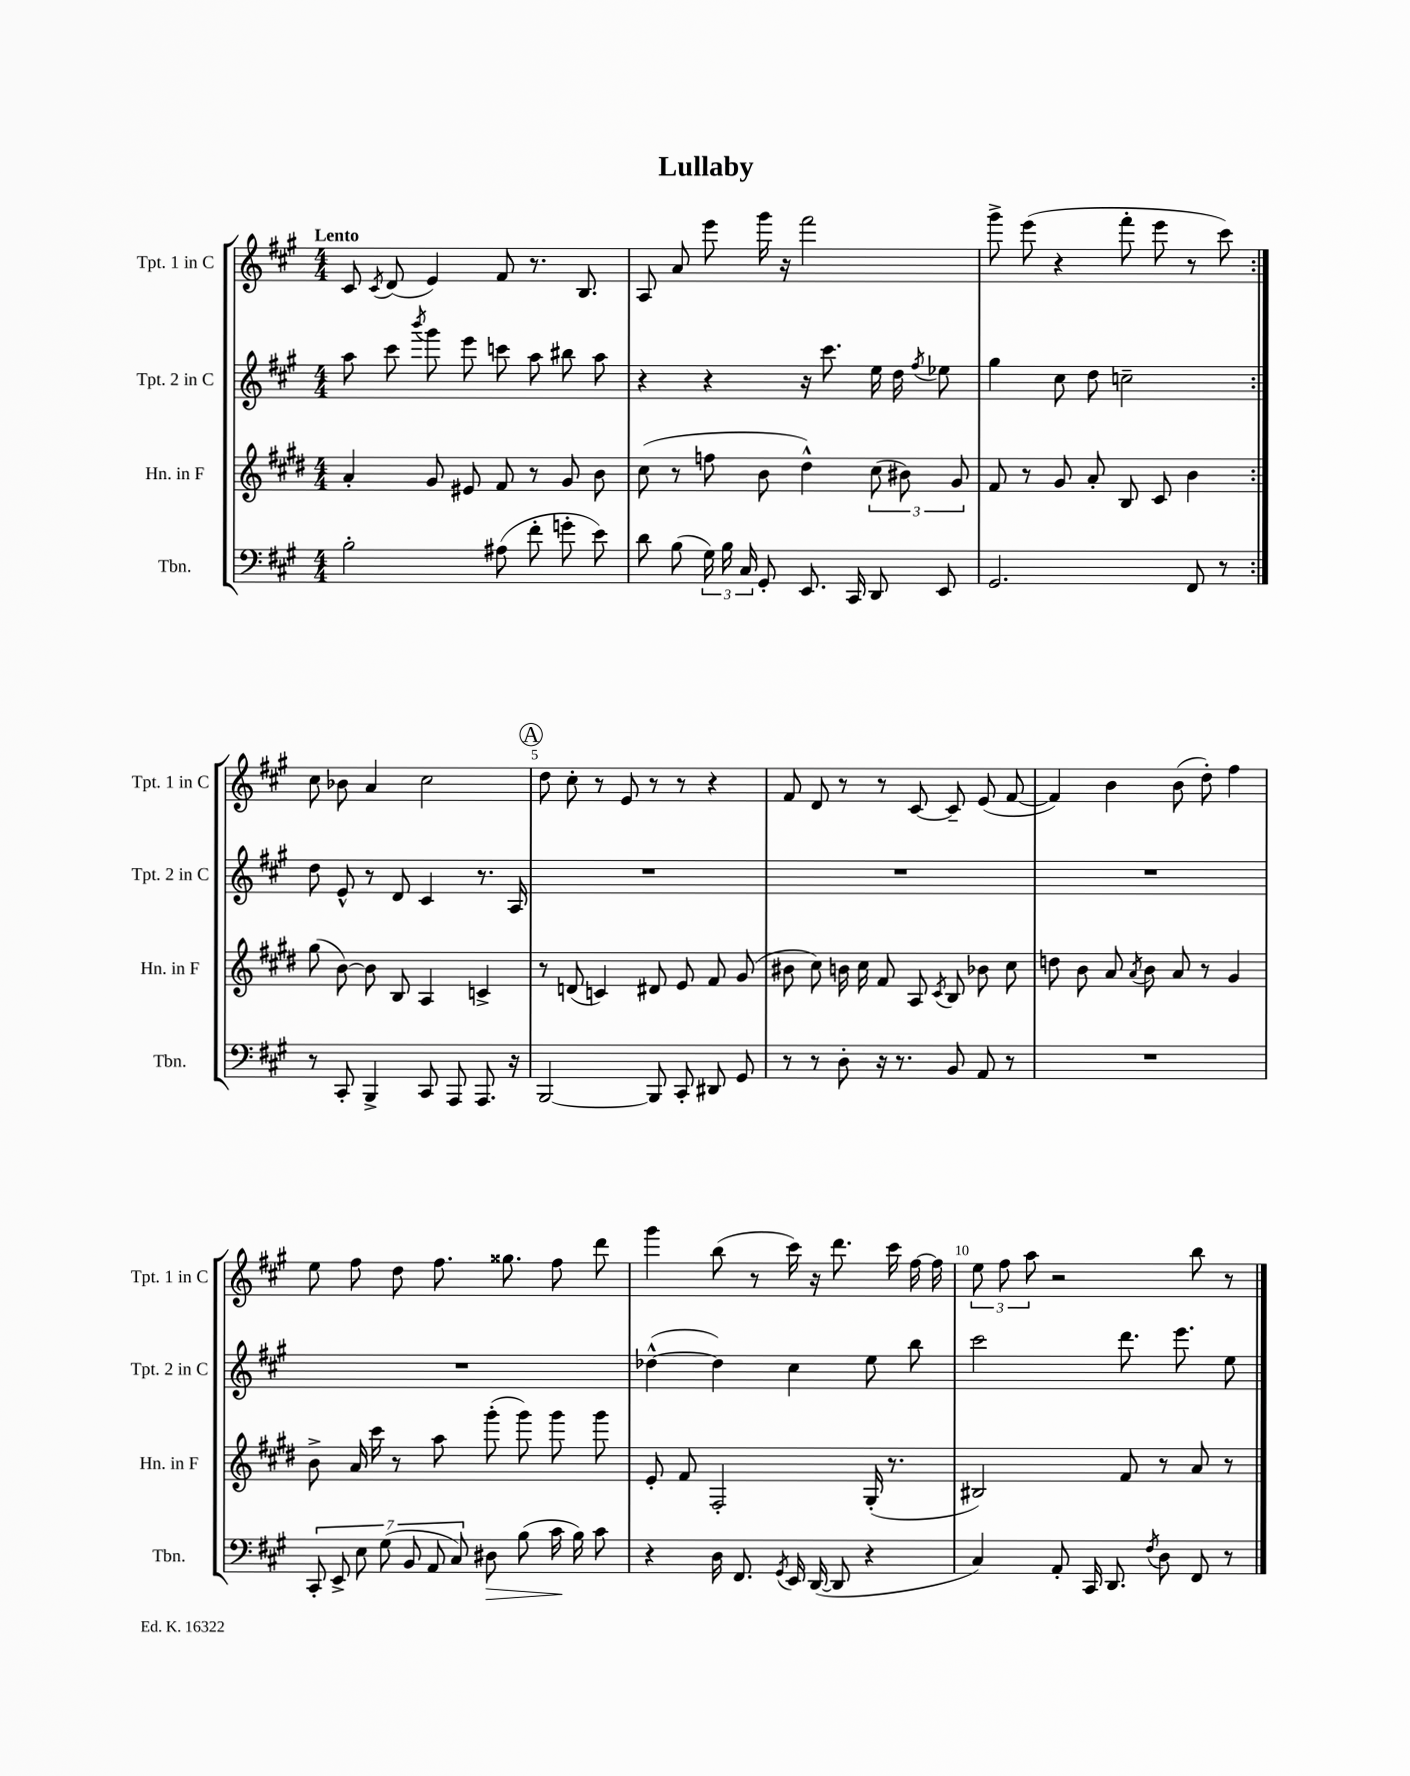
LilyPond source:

\header { title = "Lullaby" }
<<
\new StaffGroup <<
\new Staff = "s0" \with { instrumentName = "Tpt. 1 in C" shortInstrumentName = "Tpt. 1 in C" } {
    \clef treble \key a \major \numericTimeSignature \time 4/4 \tempo "Lento"
    \autoBeamOff \repeat volta 2 { cis'8 \acciaccatura { cis'8 } d'8( e'4) fis'8 r8. b8. |
    a8 a'8 e'''8 gis'''16 r16 fis'''2 |
    gis'''8-> e'''8( r4 fis'''8-. e'''8 r8 cis'''8) | }
    cis''8 bes'8 a'4 cis''2 |
    \mark \markup { \circle "A" } d''8 cis''8-. r8 e'8 r8 r8 r4 |
    fis'8 d'8 r8 r8 cis'8~ cis'8-- e'8( fis'8~ |
    fis'4) b'4 b'8( d''8-.) fis''4 |
    e''8 fis''8 d''8 fis''8. gisis''8. fis''8 d'''8 |
    gis'''4 b''8( r8 cis'''16) r16 d'''8. cis'''16 fis''16~ fis''16 |
    \tuplet 3/2 { e''8 fis''8 a''8 } r2 b''8 r8 \bar "|." |
}
\new Staff = "s1" \with { instrumentName = "Tpt. 2 in C" shortInstrumentName = "Tpt. 2 in C" } {
    \clef treble \key a \major \numericTimeSignature \time 4/4
    \autoBeamOff \repeat volta 2 { a''8 cis'''8 \acciaccatura { b'''8 } gis'''8 e'''8 c'''8 a''8 bis''8 a''8 |
    r4 r4 r16 cis'''8. e''16 d''16 \acciaccatura { fis''8 } ees''8 |
    gis''4 cis''8 d''8 c''2-- | }
    d''8 e'8-^ r8 d'8 cis'4 r8. a16 |
    \mark \markup { \circle "A" } R1 |
    R1 |
    R1 |
    R1 |
    des''4~-^( des''4) cis''4 e''8 b''8 |
    cis'''2 d'''8. e'''8. e''8 \bar "|." |
}
\new Staff = "s2" \with { instrumentName = "Hn. in F" shortInstrumentName = "Hn. in F" } {
    \clef treble \key e \major \numericTimeSignature \time 4/4
    \autoBeamOff \repeat volta 2 { a'4-. gis'8 eis'8 fis'8 r8 gis'8 b'8 |
    cis''8( r8 f''8 b'8 dis''4-^) \tuplet 3/2 { cis''8( bis'8) gis'8 } |
    fis'8 r8 gis'8 a'8-. b8 cis'8 b'4 | }
    gis''8( b'8~) b'8 b8 a4 c'4-> |
    \mark \markup { \circle "A" } r8 d'8( c'4) dis'8 e'8 fis'8 gis'8( |
    bis'8 cis''8) b'16 cis''16 fis'8 a8 \acciaccatura { cis'8 } b8 bes'8 cis''8 |
    d''8 b'8 a'8 \acciaccatura { a'8 } b'8 a'8 r8 gis'4 |
    b'8-> a'16 cis'''16 r8 a''8 gis'''8-.( gis'''8) gis'''8 gis'''8 |
    e'8-. fis'8 fis2-. gis16-.( r8. |
    bis2) fis'8 r8 a'8 r8 \bar "|." |
}
\new Staff = "s3" \with { instrumentName = "Tbn." shortInstrumentName = "Tbn." } {
    \clef bass \key a \major \numericTimeSignature \time 4/4
    \autoBeamOff \repeat volta 2 { b2-. ais8( fis'8-. g'8-. e'8) |
    d'8 b8( \tuplet 3/2 { gis16) b16 cis16 } gis,8-. e,8. cis,16 d,8 e,8 |
    gis,2. fis,8 r8 | }
    r8 cis,8-. b,,4-> cis,8 a,,8 a,,8. r16 |
    \mark \markup { \circle "A" } b,,2~ b,,8 cis,8-. dis,8 gis,8 |
    r8 r8 d8-. r16 r8. b,8 a,8 r8 |
    R1 |
    \tuplet 7/4 { cis,8-. e,8-> e8 gis8( b,8 a,8 cis8) } dis8\> b8( cis'16\! b16) cis'8 |
    r4 d16 fis,8. \acciaccatura { gis,8 } e,16 d,16~( d,8 r4 |
    cis4) a,8-. cis,16 d,8. \acciaccatura { fis8 } d8 fis,8 r8 \bar "|." |
}
>>
>>
\layout { \context { \Score \override BarNumber.break-visibility = ##(#f #t #t) barNumberVisibility = #(every-nth-bar-number-visible 5) } }
